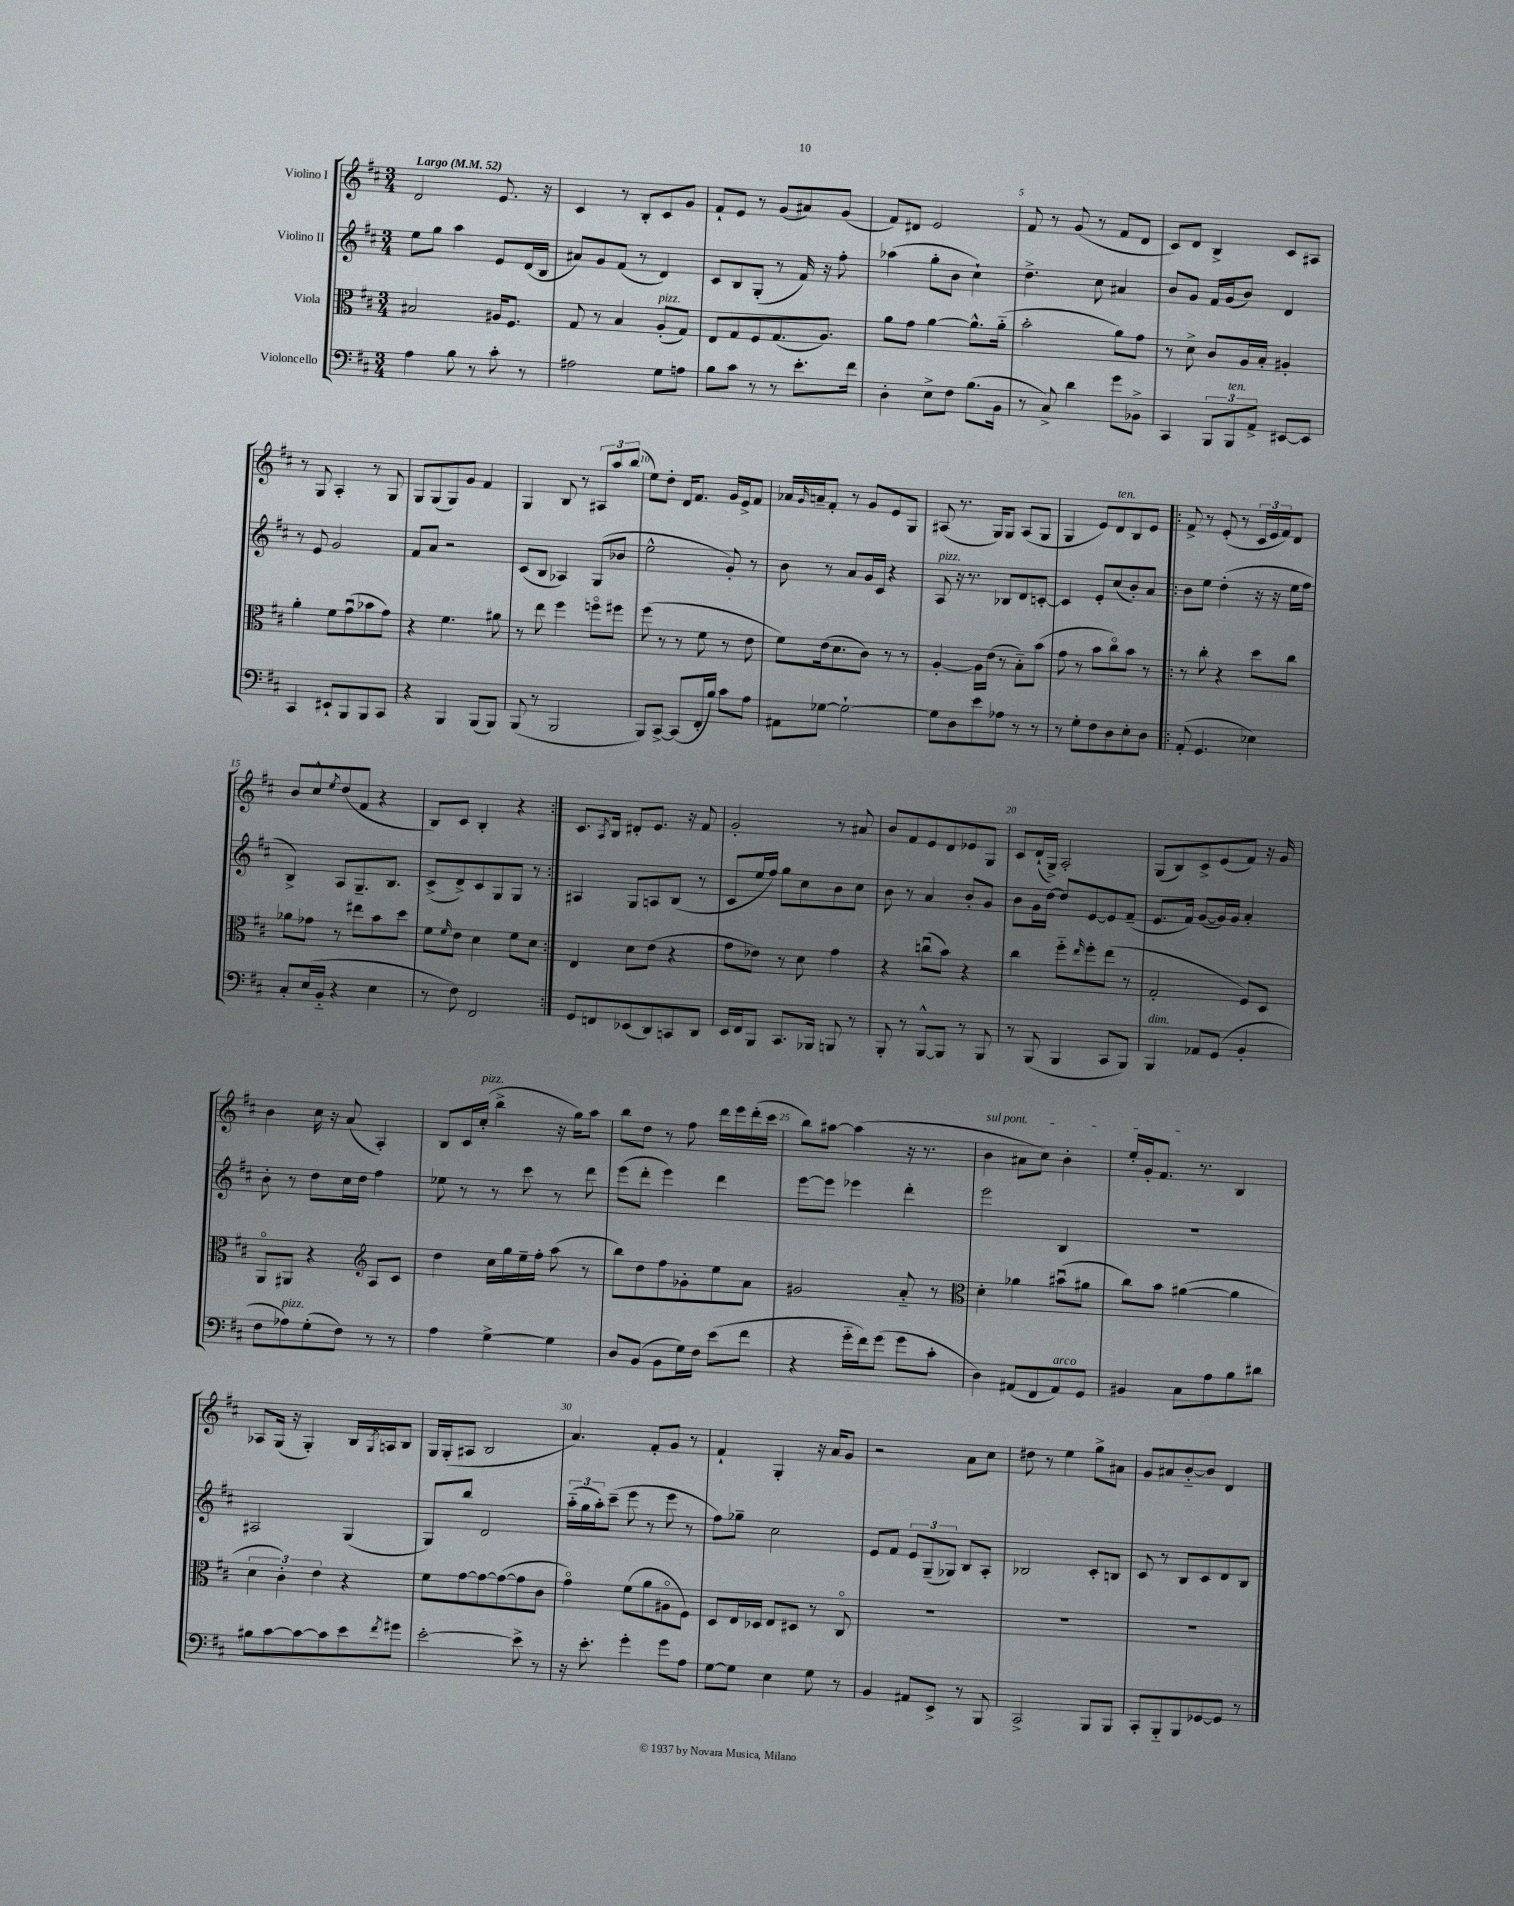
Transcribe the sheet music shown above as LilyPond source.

<<
\new StaffGroup <<
\new Staff = "s0" \with { instrumentName = "Violino I" } {
    \clef treble \key d \major \numericTimeSignature \time 3/4 \tempo "Largo" 4 = 52
    d'2 e'8. r16 |
    cis'4 r8 b8-. cis'8 g'8 |
    fis'8-! e'8 r8 g'8( ais'8) g'8( |
    fis'8) dis'8 e'2 |
    fis'8 r8 g'8( r8 fis'8 d'8 |
    cis'8) d'8 b4-> cis'8 ais8 |
    r8 g8 a4-. r8 g8 |
    g8 g8( g8) g'8 fis'4 |
    g4 b8 r8 \tuplet 3/2 { ais8 a''8 b''8( } |
    e''8) d''8-. d'16 fis'8. g'16 e'16-> fis'8 |
    aes'16 \grace { g'16 } a'16-- fis'8-. r8 g'8 e'8 g8 |
    ais8( r8. g16) g8 ais8( g8 |
    g4 e'8) d'8^\markup { \italic "ten." } b8 e'8 |
    \repeat volta 2 { fis'8-> r8 e'8-.( r8 \tuplet 3/2 { cis'16 e'16 fis'16) } d'8 |
    b'8 cis''8-^ \acciaccatura { e''8 } d''8( fis'8 r4 |
    b8) cis'8 b4-. r4 | }
    cis'8. \acciaccatura { a8 } b16 dis'8-. e'8. r16 fis'8 |
    g'2-. r8 ais'8 |
    b'8 fis'8 e'8 d'8 ees'8 g8 |
    cis'8 d'16-!( g16->) a2-. |
    g8( b8) cis'8-> e'8( fis'8) r16 g'16 |
    b'4 cis''16 r16 a'8( a4-.) |
    b8 cis'16 cis''16-.^\markup { \italic "pizz." }( b''4-> r16 g''16) a''8 |
    b''8 d''8 r8 fis''8 d'''16 e'''16 d'''16-.( cis'''16 |
    b''8) ais''8~ ais''4( r16 r8. |
    \once \override TextSpanner.bound-details.left.text = \markup { \italic "sul pont." } b'4\startTextSpan ais'8 cis''8) b'4-. |
    e''16-. g'16-. fis'8.\stopTextSpan r8. b4 |
    aes8 g16( r16 g4-.) b16 \acciaccatura { g8 } a16 b8 |
    g16 g16-.( ais8 b2 |
    a'4.) fis'8-. g'8 r8 |
    fis'4-! g4-. r16 a'16 g'8 |
    r2 a'8 cis''8 |
    dis''8 r8 e''4 g''8-> ais'8 |
    g'8 ais'8 b'8~-_ b'8 d'4 \bar "|." |
}
\new Staff = "s1" \with { instrumentName = "Violino II" } {
    \clef treble \key d \major \numericTimeSignature \time 3/4
    e''8 g''8 a''4 e'8 d'16( b16 |
    ais'8) g'8 fis'8( r8 d'4) |
    cis'8 b8 g8-.( r8 fis'16) r16 fis''8-. |
    aes''4( g''8-. b'8 cis''4-!) |
    d''4.-> cis''8 ais'4 |
    b'8 g'8 fis'16 g'16( b'8) d'4 |
    r8 e'8 g'2 |
    fis'8 a'8 r2 |
    cis'8( b8 aes4) g8( bes'8 |
    e''2-^ g'8-.) r8 |
    b'8 r8 a'8 g'16 cis'16 r4 |
    a8^\markup { \italic "pizz." } r16 r8. bes8 d'8 c'8~-. |
    c'4 e'8-. cis''8( b'8-.) a'8 |
    \repeat volta 2 { b'8 e''8 d''4-.( r16 r16 e''16 fis''16 |
    b4->) a8 g8.-- b8. |
    cis'8->( d'8->) cis'8 g8 g8 r8 | }
    ais4 g8 a8 b8( r8 |
    cis'8 e''16 fis''16) g''8 cis''8 b'8 cis''8 |
    b'8 r8 a'4 b'8-. g'8 |
    b'8 g'16 d''16~ d''8 e'8~ e'8 fis'8--( |
    e'8. fis'16) g'8~( g'16) g'16 a'4-. |
    b'8-. r8 d''8 cis''16 d''16 fis''4 |
    ees''8 r8 r8 cis'''8 r8 d'''8 |
    e'''8( d'''8-. e'''4) d'''4 |
    e'''8~ e'''8 ees'''4 d'''4-. |
    e'''2 b4 |
    R2. |
    ais2 g4( |
    g8) b''8 d'2 |
    \tuplet 3/2 { a''16-_( g''16 a''16-.) } cis'''8--( e'''8 r8 e'''8 r8 |
    fis''8) ges''8-- cis''2 |
    e'8 fis'8 \tuplet 3/2 { e'8 g8--( ges8) } b8 a8-. |
    bes2 cis'8-. b8 |
    cis'8 r8 b8 cis'8 d'8 b8 \bar "|." |
}
\new Staff = "s2" \with { instrumentName = "Viola" } {
    \clef alto \key d \major \numericTimeSignature \time 3/4
    bis2 ais16 fis8. |
    g8 r8 b4 a8-.^\markup { \italic "pizz." }( g8) |
    e8 g8 fis8 g8.( a8.) |
    a'8 g'8 a'4~ a'8.-^ a'16-_( |
    b'2-. a'8) g'8 |
    r8 d'8-> cis'8 a16 b16-. ais4-. |
    a'4-. fis'8 g'8\downbow( bes'8 g'8) |
    r4 fis'4. ais'8 |
    r8 e''8 fis''4 f''8\flageolet fis''8 |
    fis''8( r8 r8 fis'8 r8 e'8 |
    fis'8) e'16( d'8. cis'8) r8 r8 |
    a4~-. a16 e'16( r8 b8-_) b'8( |
    g'8 r8 b'8 cis''8\flageolet) b'8 r8 |
    \repeat volta 2 { r8 cis''8-. r4 d''8 cis''8 |
    aes'8 ges'8 r8 eis''8 b'8 d''8 |
    fis'8 \grace { fis'16 } e'8 d'4 fis'8 d'8 | }
    e4 d'8 e'8( r4 |
    g'8 ees'8) r8 d'8 g'4 |
    r4 c''8\downbow( b'8) r4 |
    cis''4 fis''8-_ \grace { e''16 } fis''8-. e''8( r8 |
    g2-. fis8) d8 |
    a,8\flageolet ais,8 r4 \clef treble a8 cis'8 |
    d''4 cis''16 g''16 e''16-- fis''16-. a''8( r8 |
    b''8) d''8 fis''8 ges'8-. e''8 a'8 |
    gis'2 a'8-_ r8 |
    \clef alto d'4-. aes'4 bis'8\downbow( ais'8 |
    cis''8) b'8 ais'4~( ais'4 |
    \tuplet 3/2 { d'4 cis'4-.) e'4 } r4 |
    fis'8 g'8~ g'8~ g'8~( g'8 cis'8 |
    g'4\flageolet) fis'8( a'8 ais8\flageolet fis8) |
    d8 e16 des16 e8 dis8 r8 cis8\flageolet |
    R2. |
    R2. |
    R2. \bar "|." |
}
\new Staff = "s3" \with { instrumentName = "Violoncello" } {
    \clef bass \key d \major \numericTimeSignature \time 3/4
    a4 b8 r8 cis'8-. r8 |
    ais2 g8 a8 |
    b8 cis'8 r8 r8 e'8.-. fis'16 |
    d4-. e8-> fis8 b8.( b,16 |
    r8 cis8->) d'4 g'8 bes,8-> |
    cis,4 \tuplet 3/2 { b,,8 b,,8^\markup { \italic "ten." } a,8-> } eis,8~ eis,8 |
    cis,4 eis,8-! b,,8 b,,8 cis,8 |
    r4 b,,4 b,,8( b,,8) |
    b,,8( r8 b,,2 |
    b,,8) cis,8~-> cis,8( fis,16-. b16) cis'8 a8 |
    ais,8 ges8~ ges2~-! |
    ges8 d8 e'8 aes8 r8 r8 |
    r8 g8-. fis8 d8 e8-. d8 |
    \repeat volta 2 { a,8-.( g,4. ees4) |
    cis8-. e16( b,16-_ r4 e4 |
    r8 fis8) fis,2 | }
    g,8 f,8 ees,8( d,8) c,8 d,8 |
    e,16 fis,16 b,,8 cis,8. bes,,16 b,,8 r8 |
    b,,8-. r8 b,,8~-^ b,,8 r8 b,,8 |
    r8 b,,8( b,,4 cis,8 b,,8) |
    b,,4^\markup { \italic "dim." } aes,8 g,8( b,4-. |
    fis8 aes8^\markup { \italic "pizz." }) g8-.( fis8) r8 r8 |
    a4 g4~-> g4 |
    d8 b,8( b,8 g16) fis16 e'8( fis'8 |
    r4 g'16-_ fis'16) g'8( g'8 cis'8-. |
    d4) ais,8( fis,8 ais,8^\markup { \italic "arco" }) g,8 |
    bis,4 cis8 a8 b8 dis'8 |
    bis8 cis'8~ cis'8~ cis'8 e'8 \acciaccatura { fis'8 } gis'8 |
    e'2~-. e'8-> r8 |
    r16 e'8.-. g'4-. g'8 a8 |
    g8~ g8 e4 g8 r8 |
    b,4 ais,8 e,8-> r8 b,,8 |
    cis,2-> b,,8 b,,8 |
    cis,8-. b,,8-_ b,,8 ges,8~ ges,8 r8 \bar "|." |
}
>>
>>
\layout { \context { \Score \override BarNumber.break-visibility = ##(#f #t #t) barNumberVisibility = #(every-nth-bar-number-visible 5) } }
